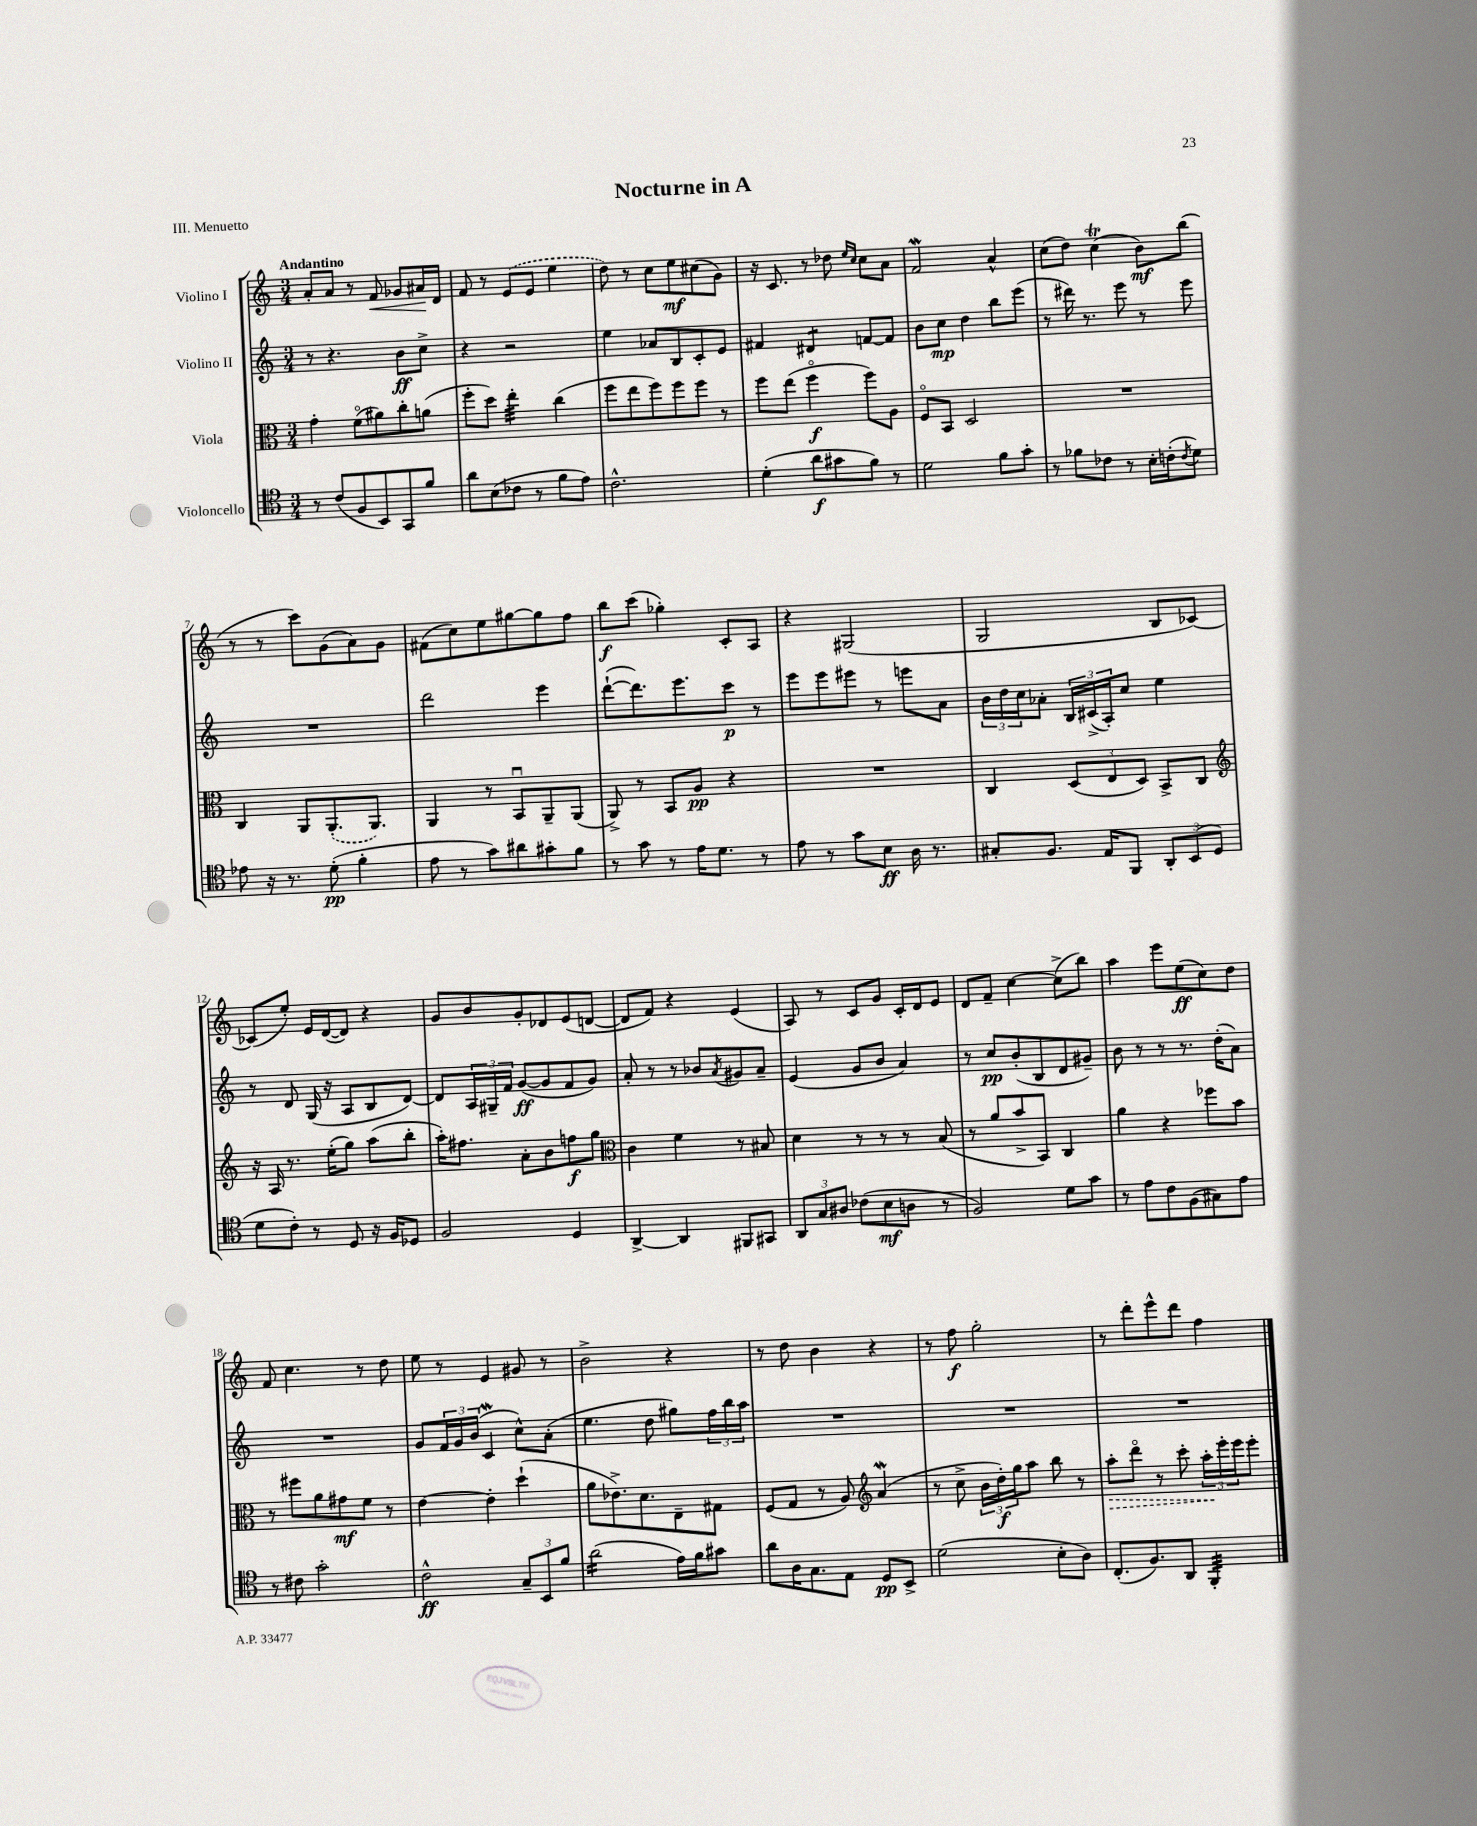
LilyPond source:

\header { title = "Nocturne in A" piece = "III. Menuetto" }
<<
\new StaffGroup <<
\new Staff = "s0" \with { instrumentName = "Violino I" } {
    \clef treble \key c \major \numericTimeSignature \time 3/4 \tempo "Andantino"
    a'8-. a'8 r8 f'8\< ges'8 ais'16\! d'16 |
    f'8 r8 \once \slurDashed e'8( e'8 e''4 |
    d''8) r8 c''8 e''8\mf cis''8( g'8) |
    r16 c'8. r8 des''8 \grace { e''16 c''16 } c''8 a'8 |
    f'2\mordent a'4-^ |
    c''8( d''8) c''4\trill( b'8\mf) b''8( |
    r8 r8 c'''8) g'8( a'8) g'8 |
    fis'8( c''8) e''8 gis''8~ gis''8 f''8 |
    b''8\f c'''8( ges''4-.) c'8-. a8 |
    r4 gis2( |
    g2 b8 ces'8~) |
    ces'8( e''8-.) e'16 d'16~( d'8) r4 |
    g'8 b'8 g'8-. des'8 e'8( d'8~ |
    d'8 f'8) r4 e'4( |
    a8) r8 c'8 g'8 c'16-. d'16 e'8 |
    d'8 f'8-- c''4~ c''8->( b''8) |
    a''4 e'''8 e''8\ff( c''8) d''8 |
    f'8 c''4. r8 d''8 |
    e''8 r8 e'4 gis'8 r8 |
    b'2-> r4 |
    r8 d''8 b'4 r4 |
    r8 f''8\f g''2-. |
    r8 d'''8-. e'''8-^ d'''8 f''4 \bar "|." |
}
\new Staff = "s1" \with { instrumentName = "Violino II" } {
    \clef treble \key c \major \numericTimeSignature \time 3/4
    r8 r4. b'8\ff c''8-> |
    r4 r2 |
    e''4 aes'8 b8 c'8-. e'8 |
    fis'4 dis'4:8 f'8~ f'8 |
    b'8 c''8\mp d''4 b''8 e'''8( |
    r8 dis'''16) r8. e'''8 r8 e'''8 |
    R2. |
    d'''2 e'''4 |
    d'''8~-!( d'''8.) e'''8. c'''8\p r8 |
    e'''8 e'''8 eis'''8 r8 e'''8 a'8 |
    \tuplet 3/2 { b'16 d''16 c''16 } aes'8-. \tuplet 3/2 { b16 cis'16->( a16-.) } c''8 e''4 |
    r8 d'8 g16( r16 a8 b8 d'8~) |
    d'8 \tuplet 3/2 { a16 gis16-- f'16 } g'8~\ff( g'8 f'8 g'8) |
    a'8-. r8 r8 bes'8 \acciaccatura { a'8 } gis'8 a'8-- |
    e'4( g'8 b'8 a'4) |
    r8 c''8\pp b'8-.( b8 d'8 gis'8--) |
    b'8 r8 r8 r8. d''16-.( a'8) |
    R2. |
    g'8 \tuplet 3/2 { f'16 g'16 b'16( } c'4\mordent c''8-^) a'8-.( |
    e''4. d''8 gis''8) \tuplet 3/2 { f''16 b''16 a''16 } |
    R2. |
    R2. |
    R2. \bar "|." |
}
\new Staff = "s2" \with { instrumentName = "Viola" } {
    \clef alto \key c \major \numericTimeSignature \time 3/4
    g'4-. f'8\flageolet( ais'8) c''8-. a'8( |
    f''8-. d''8) e''4:32-. c''4( |
    f''8 e''8 f''8) f''8 f''8 r8 |
    f''8 e''8( f''4\flageolet\f f''8) a8 |
    f8\flageolet b,8 d2 |
    R2. |
    c4 a,8 \once \slurDashed a,8.-.( a,8.) |
    a,4 r8 b,8\downbow a,8-- a,8( |
    a,8->) r8 b,8 a8\pp r4 |
    R2. |
    c4 \tuplet 3/2 { d8( e8 d8) } b,8-> c8 |
    \clef treble r16 a16 r8. e''16-.( g''8) a''8( b''8-. |
    a''16-.) fis''8. a'8-. b'8 f''8\f g''8 |
    \clef alto c'4 f'4 r8 bis8 |
    d'4 r8 r8 r8 b8( |
    r8 a'8 b'8-> b,8) c4 |
    a'4 r4 fes''8 b'8 |
    r8 fis''8 a'8 gis'8\mf f'8 r8 |
    e'4~ e'4-. d''4-!( |
    a'8 ees'8.->) d'8. e8-- gis8 |
    f8( g8 r8 a8) \clef treble a'4\mordent( |
    r8 c''8-> \tuplet 3/2 { b'16 d''16-.\f) g''16 } a''8 b''8 r8 |
    \once \override Hairpin.style = #'dashed-line a''8-.\> d'''8\flageolet r8 c'''8-. \tuplet 3/2 { a''16-.\! e'''16-. e'''16 } e'''8-. \bar "|." |
}
\new Staff = "s3" \with { instrumentName = "Violoncello" } {
    \clef tenor \key c \major \numericTimeSignature \time 3/4
    r8 c'8( f8 b,8) g,8 f'8 |
    a'8 b8( ces'8 r8 f'8 e'8) |
    c'2.-^ |
    d'4-.( a'8\f gis'8 f'8) r8 |
    d'2 f'8 g'8-. |
    r8 fes'8 ces'8 r8 b16-. c'16-.( \acciaccatura { c'8 } d'8) |
    ees'8 r16 r8. d'8-.\pp( f'4-. |
    e'8 r8 g'8) ais'8 gis'8-. f'8 |
    r8 g'8 r8 e'16 d'8. r8 |
    e'8 r8 g'8 b8\ff a16 r8. |
    gis8-. f8. e16 f,8 \tuplet 3/2 { a,8-. b,8( d8 } |
    d'8 c'8-.) r8 d8 r16 f16 des8 |
    f2 d4 |
    a,4~-> a,4 fis,8 gis,8 |
    \tuplet 3/2 { a,8 g8 ais8 } ces'8( b8\mf a8 r8 |
    f2) d'8 g'8 |
    r8 e'8 c'8 f8( gis8) e'8 |
    r8 cis'8 g'2-. |
    c'2-^\ff \tuplet 3/2 { g8-- b,8 f'8 } |
    a'2:16( e'16) f'16 gis'8 |
    a'8 a16 g8. e8 d8\pp b,8-> |
    d'2( b8-. a8) |
    c8.-.( f8.) a,8 f,4:32-. \bar "|." |
}
>>
>>
